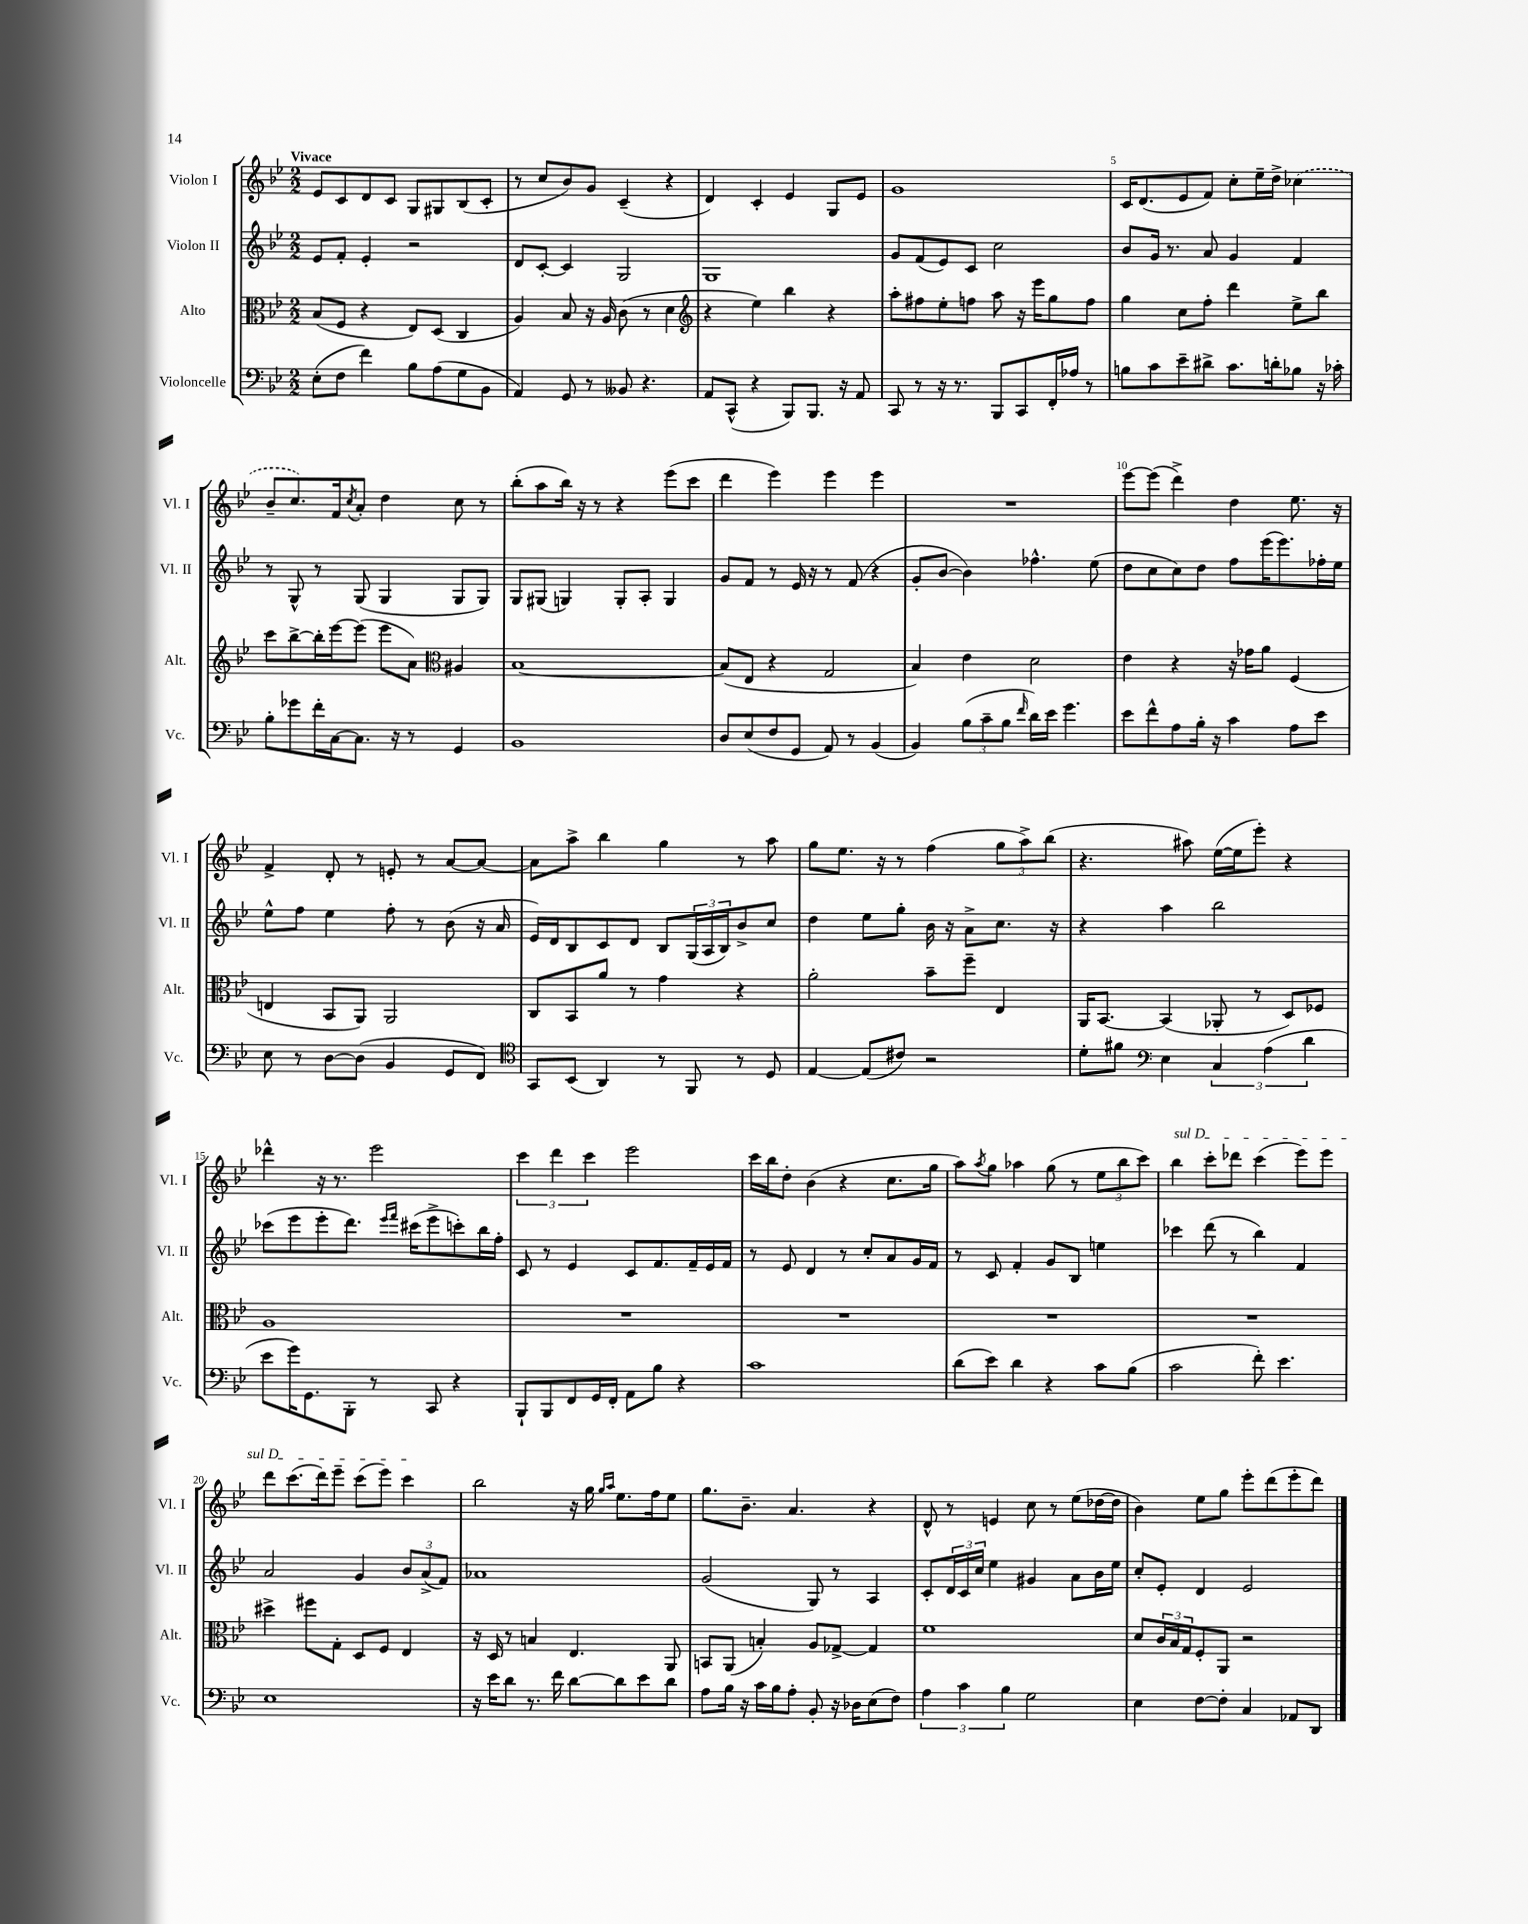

**kern	**kern	**kern	**kern
*staff4	*staff3	*staff2	*staff1
*clefF4	*clefC3	*clefG2	*clefG2
*k[b-e-]	*k[b-e-]	*k[b-e-]	*k[b-e-]
*M2/2	*M2/2	*M2/2	*M2/2
(8E-'\L	(8B-/L	8e-/L	8e-/L
8F\J	8F/J	8f'/J	8c/
4f\)	4r	4e-'/	8d/
.	.	.	8c/J
8B-\L	8E-/L)	2r	8G/L
(8A\	(8D/J	.	8G#/
8G\	4C/	.	(8B-/
8BB-\J	.	.	8c'/J
=	=	=	=
4AA/)	4A/)	8d/L	8r
.	.	[8c'/J	8cc/L
8GG/	8B-/	4c/]	8b-/)
8r	16r	.	8g/J
.	16A/	.	.
8BB--/	(8c\	2G/	(4c~/
4.r	8r	.	.
.	4d\	.	4r
=	=	=	=
*	*clefG2	*	*
8AA/L	4r	1G	4d/)
(8CC^^/J	.	.	.
4r	4ee-\)	.	4c'/
8BBB-/L)	4bb-\	.	4e-/
8.BBB-/J	.	.	.
.	4r	.	8G/L
16r	.	.	.
8AA/	.	.	8e-/J
=	=	=	=
8CC/	8aa'\L	8g/L	1g
8r	8ff#\	(8f/	.
16r	8ee-'\	8e-/)	.
8.r	.	.	.
.	8ff\J	8c/J	.
8BBB-/L	8aa\	2cc\	.
8CC/	16r	.	.
.	16eee-\LK	.	.
16FF'/L	8gg\	.	.
16A-/JJ	.	.	.
8r	8ff\J	.	.
=	=	=	=
8B\L	4gg\	8b-/L	16c/LK
.	.	.	(8.d/
8c\	.	16g/Jk	.
.	.	8.r	.
8e-~\	8cc\L	.	8e-/
8d#^\J	8ff'\J	8a/	8f/J)
8.c\L	4ddd\	4g/	8cc'\L
.	.	.	16ee-~\L
16d'\k	.	.	16dd^\JJ
8B-\J	8ee-^\L	4f/	(4cc-\
16r	8bb-\J	.	.
16c-'\	.	.	.
=	=	=	=
8B-'\L	8ccc\L	8r	8b-~/L
8g-\	[8bb-^\	8G^^/	8.cc/)
16f'\L	16bb-'\]L	8r	.
[16C\J	[16eee-\J	.	16f/k
.	.	.	8qcc/
8.C\]J	(8eee-\]J	(8G/	8a'/J
.	8eee-\L	4G/	4dd\
16r	.	.	.
8r	8a\J)	.	.
*	*clefC3	*	*
4GG/	4A#/	8G/L	8cc\
.	.	8G/J)	8r
=	=	=	=
1BB-	[1B-	8G/L	(8bb-'\L
.	.	(8G#/J	8aa\
.	.	4G/)	16bb-\Jk)
.	.	.	16r
.	.	.	8r
.	.	8G'/L	4r
.	.	8A'/J	.
.	.	4G/	(8eee-\L
.	.	.	8ccc\J
=	=	=	=
8D/L	(8B-/]L	8g/L	4ddd\
(8E-/	8E-/J	8f/J	.
8F/	4r	8r	4eee-\)
8GG/J	.	16e-/	.
.	.	16r	.
8AA/)	2G/	8r	4eee-\
8r	.	(8f/	.
(4BB-/	.	4r	4eee-\
=	=	=	=
4BB-/)	4B-/)	8g'/L	1r
.	.	[8b-/J	.
(12B-\L	4e-\	4b-\])	.
12c~\	.	.	.
12B-\J	.	.	.
16qqf/	.	.	.
16d\LL)	2d\	4.ff-^^\	.
16e-\JJ	.	.	.
4.g\	.	.	.
.	.	(8ee-\	.
=	=	=	=
8e-\L	4e-\	8dd\L	[8eee-\L
8f^^\	.	8cc\	(8eee-\]J
8A\	4r	8cc\)	4ddd^\)
16B-'\Jk	.	8dd\J	.
16r	.	.	.
4c\	16r	8ff\L	4dd\
.	16g-\LK	.	.
.	8a\J	(16eee-\K	.
.	.	8.eee-\)	.
8A\L	(4F/	.	8.ee-\
8e-\J	.	16ff-'\L	.
.	.	16ee-\JJ	16r
=	=	=	=
8E-\	4E/	8ee-^^\L	4f^/
8r	.	8ff\J	.
[8D\L	8BB-/L	4ee-\	8d'/
(8D\]J	8AA/J)	.	8r
4BB-/	2AA/	8ff'\	8e'/
.	.	8r	8r
8GG/L	.	(8b-\	[8a/L
8FF/J)	.	16r	8a/_J
.	.	16a/	.
=	=	=	=
*clefC4	*	*	*
8GG/L	8C/L	16e-/LL)	8a\]L
.	.	16d/J	.
(8BB-/J	8BB-/	8B-/	8aa^\J
4AA/)	8a/J	8c/	4bb-\
.	8r	8d/J	.
8r	4g\	8B-/L	4gg\
8FF/	.	(24G/L	.
.	.	24A/	.
.	.	24B-/J)	.
8r	4r	8b-^/	8r
8D/	.	8cc/J	8aa\
=	=	=	=
[4E-/	2a'\	4dd\	8gg\L
.	.	.	8.ee-\J
(8E-/]L	.	8ee-\L	.
.	.	.	16r
8c#/J)	.	8gg'\J	8r
2r	8b-~\L	16b-\	(4ff\
.	.	16r	.
.	8ff~\J	8a^\L	.
.	4E-/	8.cc\J	12gg\L
.	.	.	12aa^\)
.	.	.	(12bb-\J
.	.	16r	.
=	=	=	=
8d'\L	16AA/LK	4r	4.r
.	[8.BB-/J	.	.
8f#\J	.	.	.
*clefF4	*	*	*
4E-\	(4BB-/]	4aa\	.
.	.	.	8aa#\)
6C/	8AA-'/	2bb-\	([16ee-\LL
.	.	.	16ee-\]J
.	8r	.	8eee-'\J)
(6A\	.	.	.
.	8D/L)	.	4r
6d\	.	.	.
.	8F-/J	.	.
=	=	=	=
8e-\L	1A	(8ccc-\L	4ddd-^^\
16g\K)	.	8eee-\	.
8.GG\	.	.	.
.	.	8eee-'\	16r
.	.	.	8.r
8BBB-'\J	.	8.ddd\J)	.
8r	.	.	2eee-\
.	.	16qqeee-/LL	.
.	.	16qqfff/JJ	.
.	.	(16ccc#\LK	.
8CC/	.	8eee-^\	.
4r	.	8ccc'\)	.
.	.	16bb-\L	.
.	.	16ff'\JJ	.
=	=	=	=
8BBB-`/L	1r	8c/	6ccc\
8BBB-/	.	8r	.
.	.	.	6ddd\
8FF/	.	4e-/	.
.	.	.	6ccc\
16GG/L	.	.	.
16FF'/JJ	.	.	.
8AA\L	.	8c/L	2eee-\
8B-\J	.	8.f/	.
4r	.	.	.
.	.	16f~/L	.
.	.	16e-/	.
.	.	16f/JJ	.
=	=	=	=
1c	1r	8r	16ccc\LL
.	.	.	16bb-\J
.	.	8e-/	8dd'\J
.	.	4d/	(4b-\
.	.	8r	4r
.	.	8cc'/L	.
.	.	8a/	8.cc\L
.	.	16g/L	.
.	.	16f/JJ	16gg\Jk
=	=	=	=
(8d\L	1r	8r	8aa\L)
.	.	.	8qaa/
8e-\J)	.	8c/	8gg\J
4d\	.	4f'/	4aa-\
4r	.	8g/L	(8gg\
.	.	8B-/J	8r
8c\L	.	4ee\	12ee-\L
.	.	.	12bb-\
(8B-\J	.	.	.
.	.	.	12ccc\J)
=	=	=	=
2c\	1r	4ccc-\	4bb-\
.	.	(8ddd\	8ccc'\L
.	.	8r	8ddd-\J
8f'\)	.	4bb-\)	(4ccc\
4.e-\	.	.	.
.	.	4f/	8eee-\L)
.	.	.	8eee-\J
=	=	=	=
1E-	4dd#^\	2a/	8ddd\L
.	.	.	(8.ccc\
.	8ff#\L	.	.
.	.	.	16ddd\k)
.	8G'\J	.	8eee-~\J
.	8D/L	4g/	(8ccc\L
.	8F/J	.	8eee-\J)
.	4E-/	12b-/L	4ccc\
.	.	(12a^/	.
.	.	12f/J)	.
=	=	=	=
16r	16r	1a-	2bb-\
16e-\LK	16D/	.	.
8d\J	8r	.	.
8.r	4B/	.	.
16f\	.	.	.
[8d\L	4.E-/	.	16r
.	.	.	16gg\
.	.	.	16qqgg/LL
.	.	.	16qqaa/JJ
8d\]	.	.	8.ee-\L
8e-\	.	.	.
.	.	.	16ff\k
8d\J	8AA/	.	8ee-\J
=	=	=	=
8A\L	8BB/L	(2g/	8.gg\L
16B-\Jk	(8AA/J	.	.
16r	.	.	8.b-~\J
16c\LL	4B'/)	.	.
16B-\J	.	.	.
8A'\J	.	.	4.a/
8BB-'/	8A/L	8G/)	.
16r	[8G-^/J	8r	.
16D-\LK	.	.	.
(8E-\	4G-/]	4A/	4r
8F\J)	.	.	.
=	=	=	=
6A\	1f	8c'/L	8d^^/
.	.	24d/L	8r
6c\	.	24c/	.
.	.	24cc/JJ	.
.	.	4ee-\	4e/
6B-\	.	.	.
2G\	.	4g#/	8cc\
.	.	.	8r
.	.	8a\L	(8ee-\L
.	.	16b-\L	[16dd-\L
.	.	16ee-\JJ	16dd-\]JJ
=	=	=	=
4E-\	8d/L	8cc'/L	4b-\)
.	24c/L	8e-'/J	.
.	24B-/	.	.
.	24G/J	.	.
[8F\L	8F'/	4d/	8ee-\L
8F'\]J	8AA/J	.	8gg\J
4C/	2r	2e-/	8eee-'\L
.	.	.	(8ddd\
8AA-/L	.	.	8eee-'\
8DD/J	.	.	8ddd\J)
==	==	==	==
*-	*-	*-	*-
